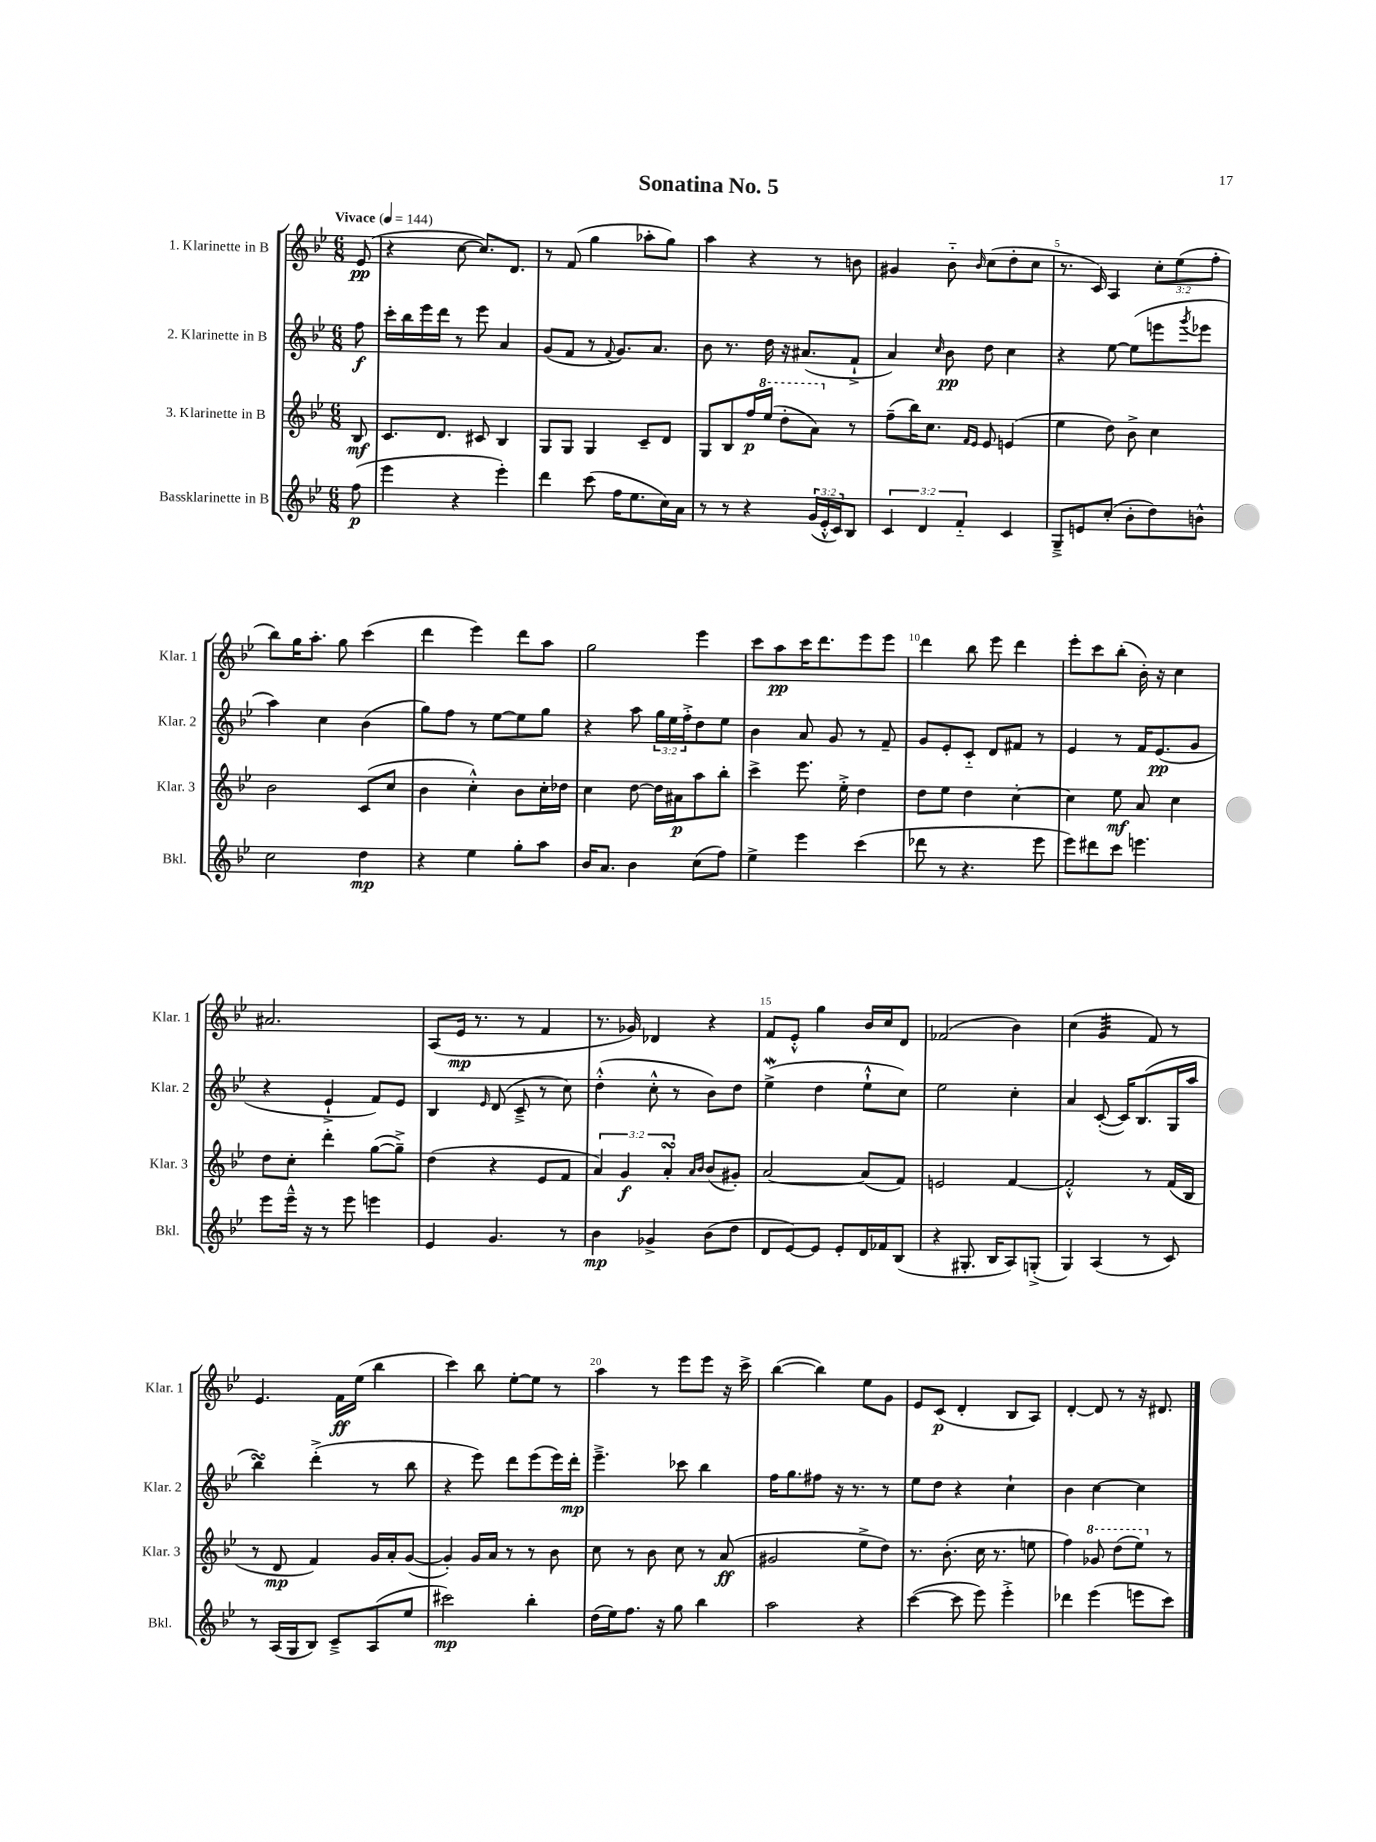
\header { title = "Sonatina No. 5" }
<<
\new StaffGroup <<
\new Staff = "s0" \with { instrumentName = "1. Klarinette in B" shortInstrumentName = "Klar. 1" } {
    \clef treble \key bes \major \numericTimeSignature \time 6/8 \override Staff.TupletNumber.text = #tuplet-number::calc-fraction-text \partial 8 \tempo "Vivace" 4 = 144
    ees'8\pp( |
    r4 c''8~ c''8.) d'8. |
    r8 f'8( g''4 aes''8-. g''8) |
    a''4 r4 r8 b'8 |
    gis'4 bes'8-_ \grace { bes'16 } c''8( d''8-. c''8 |
    r8. c'16) a4 \tuplet 3/2 { c''8-. ees''8( f''8-. } |
    bes''8) g''16 a''8.-. g''8 c'''4( |
    d'''4 ees'''4) d'''8 a''8 |
    g''2 ees'''4 |
    c'''8 a''8\pp c'''16 d'''8. ees'''8 ees'''8 |
    d'''4 bes''8 ees'''8 d'''4 |
    ees'''8-. c'''8 bes''8-.( bes'16-.) r16 c''4 |
    ais'2. |
    a8( ees'16\mp r8. r8 f'4 |
    r8. ges'16) des'4 r4 |
    f'8 ees'8-.-^ g''4 bes'16 c''16 d'8 |
    fes'2( bes'4) |
    c''4( g'4:32 f'8) r8 |
    ees'4. f'16\ff ees''16( bes''4 |
    c'''4) bes''8 ees''8~-. ees''8 r8 |
    a''4 r8 ees'''8 ees'''8 r16 c'''16-> |
    bes''4~( bes''4) ees''8 g'8 |
    ees'8 c'8\p( d'4-. bes8 a8) |
    d'4~-. d'8 r8 r16 dis'8. \bar "|." |
}
\new Staff = "s1" \with { instrumentName = "2. Klarinette in B" shortInstrumentName = "Klar. 2" } {
    \clef treble \key bes \major \numericTimeSignature \time 6/8 \override Staff.TupletNumber.text = #tuplet-number::calc-fraction-text \partial 8
    f''8\f |
    c'''16-. bes''16 ees'''16 d'''16 r8 ees'''8 a'4 |
    g'8( f'8 r8 \appoggiatura { f'8 } g'8.) a'8. |
    bes'8 r8. d''16 r16 ais'8.( f'8-!-> |
    a'4) \grace { c''16 } bes'8\pp d''8 c''4 |
    r4 ees''8~ ees''8( e'''8 \acciaccatura { g'''8 } ees'''8 |
    a''4) c''4 bes'4( |
    g''8) f''8 r8 ees''8~ ees''8 g''8 |
    r4 a''8 \tuplet 3/2 { g''16 ees''16 f''16-.-> } d''8 ees''8 |
    bes'4 a'8 g'8 r8 f'8-- |
    g'8 ees'8-. c'8-_ d'8 fis'8 r8 |
    ees'4 r8 f'16 ees'8.\pp( g'8 |
    r4 ees'4-!-> f'8) ees'8 |
    bes4 \grace { ees'16 } d'8( c'8---> r8 c''8) |
    d''4-.-^( c''8-.-^ r8 bes'8) d''8 |
    ees''4->\mordent( d''4 ees''8-!-^ c''8) |
    ees''2 c''4-. |
    a'4 c'8~-.( c'16) bes8.( g16 a''16 |
    bes''4\turn) d'''4-.->( r8 bes''8 |
    r4 ees'''8) d'''8 ees'''8( ees'''16) d'''16-.\mp |
    ees'''4.---> ces'''8 bes''4 |
    f''16 g''8. fis''8 r16 r8. r8 |
    ees''8 d''8 r4 c''4-! |
    bes'4 c''4~ c''4 \bar "|." |
}
\new Staff = "s2" \with { instrumentName = "3. Klarinette in B" shortInstrumentName = "Klar. 3" } {
    \clef treble \key bes \major \numericTimeSignature \time 6/8 \override Staff.TupletNumber.text = #tuplet-number::calc-fraction-text \partial 8
    bes8\mf |
    c'8. d'8. cis'8 bes4 |
    g8 g8 g4 c'8-- d'8 |
    g8 bes8 f''16\p \ottava #1 ees'''16( d'''8-. a''8) \ottava #0 r8 |
    f''8--( bes''16) c''8. \grace { f'16 ees'16 } ees'8 e'4( |
    ees''4 d''8) bes'8-> c''4 |
    bes'2 c'8( c''8 |
    bes'4 c''4-.-^) bes'8 c''16-. des''16 |
    c''4 d''8~ d''16 ais'16\p a''8 bes''8-. |
    c'''4-> ees'''8. ees''16-.-> d''4 |
    d''8 ees''8 d''4 c''4~-. |
    c''4 ees''8\mf a'8 c''4 |
    d''8 c''8-. d'''4-. g''8~( g''8--->) |
    d''4( r4 ees'8 f'8 |
    \tuplet 3/2 { a'4) g'4\f a'4-.\turn } \grace { a'16 bes'16 } bes'8( gis'8-.) |
    a'2~ a'8( f'8) |
    e'2 f'4~ |
    f'2-.-^ r8 f'16( bes16 |
    r8 d'8\mp f'4) g'16 a'16-. g'8~( |
    g'4-.) g'16 a'16 r8 r8 bes'8 |
    c''8 r8 bes'8 c''8 r8 a'8\ff( |
    gis'2 ees''8-> d''8) |
    r8. bes'8.-.( c''16 r8. e''8 |
    f''4) \ottava #1 ges''8 d'''8( ees'''8) \ottava #0 r8 \bar "|." |
}
\new Staff = "s3" \with { instrumentName = "Bassklarinette in B" shortInstrumentName = "Bkl." } {
    \clef treble \key bes \major \numericTimeSignature \time 6/8 \override Staff.TupletNumber.text = #tuplet-number::calc-fraction-text \partial 8
    f''8\p( |
    ees'''4 r4 ees'''4-.) |
    d'''4 c'''8( f''16 ees''8. c''16) a'16 |
    r8 r8 r4 \tuplet 3/2 { g'16( ees'16-.-^ c'16) } bes8 |
    \tuplet 3/2 { c'4 d'4 f'4-_ } c'4 |
    g8---> e'8 c''8-.( bes'8-. d''8) b'8-^ |
    c''2 d''4\mp |
    r4 ees''4 g''8-. a''8 |
    bes'16 a'8. bes'4 c''8( f''8) |
    ees''4-> ees'''4 c'''4( |
    des'''8 r8 r4. ees'''8 |
    ees'''8) dis'''8 c'''8 e'''4. |
    ees'''8 ees'''16---^ r16 r8 ees'''8 e'''4 |
    ees'4 g'4. r8 |
    bes'4\mp ges'4-> bes'8( d''8 |
    d'8 ees'8~) ees'8 ees'8-. d'16 fes'16 bes8( |
    r4 gis8.-. bes16 a8) g8-.->( |
    g4) a4( r8 c'8) |
    r8 a16( g16 bes8) c'8---> a8( ees''8 |
    cis'''2\mp) bes''4-. |
    d''16( ees''16) f''8. r16 g''8 bes''4 |
    a''2 r4 |
    c'''4~( c'''8 ees'''8) ees'''4-.-> |
    des'''4 ees'''4( e'''8 c'''8) \bar "|." |
}
>>
>>
\layout { \context { \Score \override BarNumber.break-visibility = ##(#f #t #t) barNumberVisibility = #(every-nth-bar-number-visible 5) } }
